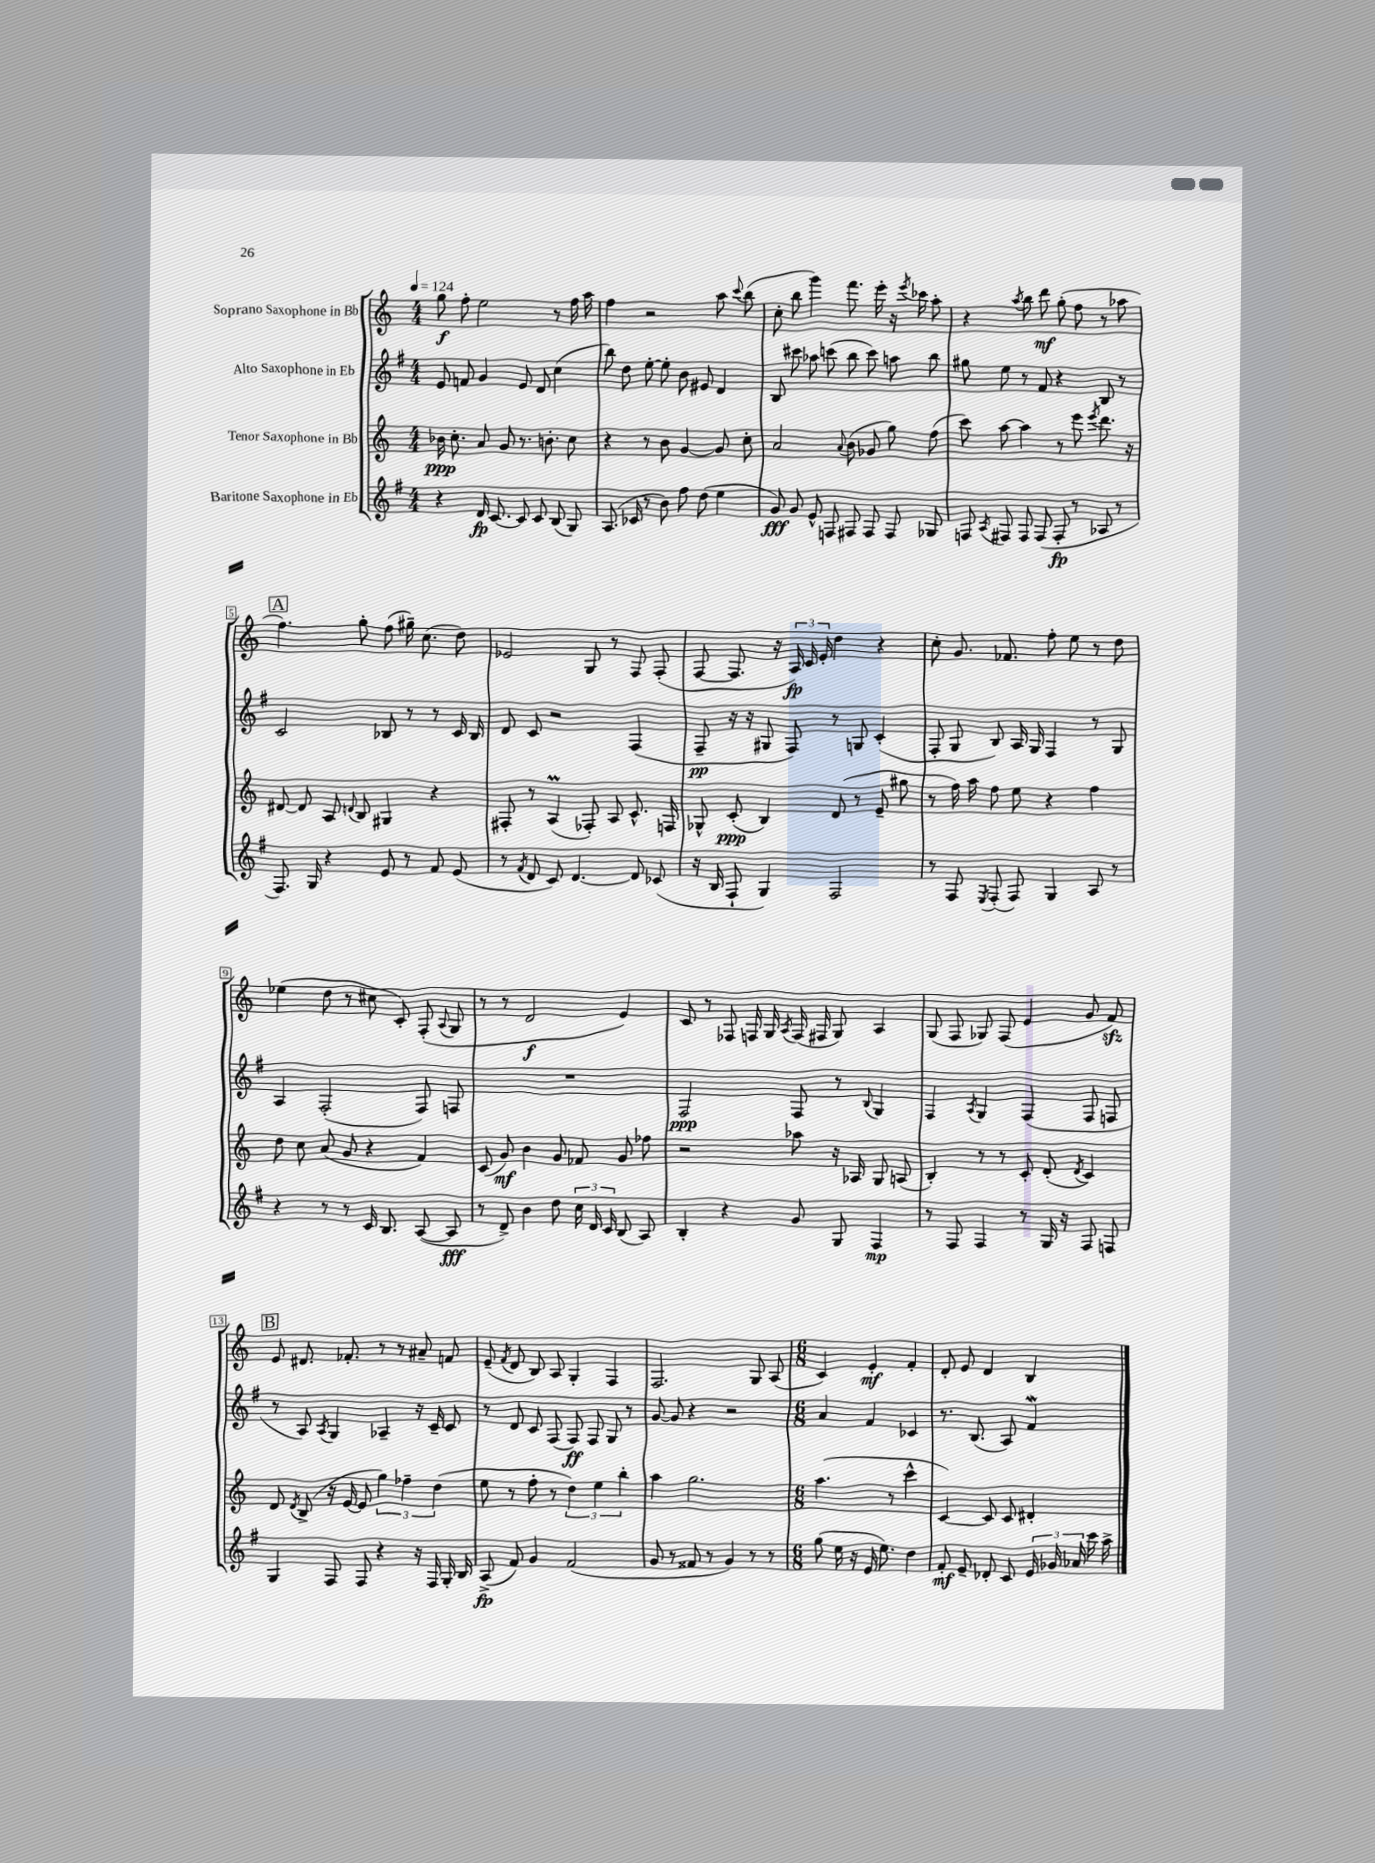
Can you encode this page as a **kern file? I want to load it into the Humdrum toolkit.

**kern	**dynam	**kern	**dynam	**kern	**dynam	**kern	**dynam
*part4	*part4	*part3	*part3	*part2	*part2	*part1	*part1
*staff4	*staff4	*staff3	*staff3	*staff2	*staff2	*staff1	*staff1
*I"Baritone Saxophone in Eb	*	*I"Tenor Saxophone in Bb	*	*I"Alto Saxophone in Eb	*	*I"Soprano Saxophone in Bb	*
*clefG2	*	*clefG2	*	*clefG2	*	*clefG2	*
*k[f#]	*	*k[]	*	*k[f#]	*	*k[]	*
*M4/4	*	*M4/4	*	*M4/4	*	*M4/4	*
*MM124	*	*MM124	*	*MM124	*	*MM124	*
=1	=1	=1	=1	=1	=1	=1	=1
4r	.	16b-X\	ppp	8e/	.	8gg\	f
.	.	8.cc'\	.	.	.	.	.
.	.	.	.	8fn/	.	8ff'\	.
16d/	fp	8a/	.	4g/	.	2ee\	.
[8.c/	.	.	.	.	.	.	.
.	.	8g/	.	.	.	.	.
8c/]	.	8.r	.	8e/	.	.	.
8c/	.	.	.	8d/	.	.	.
.	.	8.bn'\	.	.	.	.	.
(8B/	.	.	.	(4cc\	.	8r	.
8G/)	.	8cc\	.	.	.	16ff\	.
.	.	.	.	.	.	16aa\	.
=2	=2	=2	=2	=2	=2	=2	=2
(8.A/	.	4r	.	8bb\)	.	4ff\	.
.	.	.	.	8dd\	.	.	.
16c-X/	.	.	.	.	.	.	.
8r	.	8r	.	[8ee'\	.	2r	.
8b\)	.	8b\	.	8ee'\]	.	.	.
8ff#\	.	[4g/	.	8b\	.	.	.
(8dd\	.	.	.	8e#X/	.	.	.
4ee\	.	8g/]	.	4d/	.	8aa\	.
.	.	.	.	.	.	8qqccc/	.
.	.	8cc'\	.	.	.	(8bb\	.
=3	=3	=3	=3	=3	=3	=3	=3
8g/)	fff	2a/	.	8B/	.	8cc'\	.
8g/	.	.	.	8ccc#X\	.	8bb\	.
8e^^/	.	.	.	8aa-X\	.	4ggg\)	.
8Fn/	.	.	.	(8cccn\	.	.	.
.	.	8qqa/	.	.	.	.	.
8F#X/	.	(8b\	.	8bb\	.	8.fff\	.
8F#/	.	8g-X/	.	8ccc\)	.	.	.
.	.	.	.	.	.	16eee'\	.
8F#/	.	8gg\)	.	8aan\	.	16r	.
.	.	.	.	.	.	8qeee/	.
.	.	.	.	.	.	16ccc-X\	.
8G-X/	.	(8ff\	.	8bb\	.	8aa'\	.
=4	=4	=4	=4	=4	=4	=4	=4
8Fn/	.	8ccc\)	.	8gg#X\	.	4r	.
8qA/	.	.	.	.	.	.	.
8F#X/	.	[8aa\	.	8ee\	.	.	.
.	.	.	.	.	.	8qaa/	.
8F#/	.	4aa\]	.	8r	.	8bb\	.
(8F#/	.	.	.	8f#/	.	8ddd\	mf
8F#'/	fp	8r	.	4r	.	(8gg'\	.
8r	.	8eee\	.	.	.	8ff\	.
.	.	8qeee/	.	.	.	.	.
8A-X/	.	8.ddd\	.	8B/	.	8r	.
8r	.	.	.	8r	.	8aa-X\	.
.	.	16r	.	.	.	.	.
!!LO:LB:g=z
!!LO:REH:place=s1:t=A
=5	=5	=5	=5	=5	=5	=5	=5
8.F#/)	.	[8d#X/	.	2c/	.	4.ff\)	.
.	.	8d#/]	.	.	.	.	.
16G/	.	.	.	.	.	.	.
4r	.	8A/	.	.	.	.	.
.	.	8qqdn/	.	.	.	.	.
.	.	8B/	.	.	.	8gg'\	.
8e/	.	4G#X/	.	8B-X/	.	(8ff\	.
8r	.	.	.	8r	.	16gg#X~\)	.
.	.	.	.	.	.	(8.cc\	.
8f#/	.	4r	.	8r	.	.	.
(8e/	.	.	.	16c/	.	8dd\)	.
.	.	.	.	16B-/	.	.	.
=6	=6	=6	=6	=6	=6	=6	=6
8r	.	8F#X'/	.	8d/	.	2e-X/	.
8qf#/	.	.	.	.	.	.	.
8d/	.	8r	.	8c/	.	.	.
8c/)	.	(4AM/	.	2r	.	.	.
[4.d/	.	.	.	.	.	.	.
.	.	8F-X'/)	.	.	.	8G/	.
.	.	8A/	.	.	.	8r	.
8d/]	.	8.c^^/	.	(4F#/	.	8F/	.
(8c-X/	.	.	.	.	.	(8F'/	.
.	.	16Fn/	.	.	.	.	.
=7	=7	=7	=7	=7	=7	=7	=7
16r	.	8G-X^^/	.	8F#~/	pp	[8F/	.
16B/	.	.	.	.	.	.	.
8F#`/	.	(8c'/	ppp	16r	.	8.F/]	.
.	.	.	.	16r	.	.	.
4G/)	.	4B/)	.	8G#X/	.	.	.
.	.	.	.	.	.	16r	.
.	.	.	.	8F#/)	.	24A/)	fp
.	.	.	.	.	.	24c/	.
.	.	.	.	.	.	24e'/	.
2F#/	.	(8d/	.	8r	.	4dd\	.
.	.	8r	.	8Gn/	.	.	.
.	.	8e~/	.	(4c'/	.	4r	.
.	.	8gg#X\	.	.	.	.	.
=8	=8	=8	=8	=8	=8	=8	=8
8r	.	8r	.	8F#'/	.	8cc'\	.
8F#/	.	16ff\)	.	8G/	.	8.g/	.
.	.	16aa\	.	.	.	.	.
8qE/	.	.	.	.	.	.	.
(8F#'/	.	8ff\	.	8B/)	.	.	.
.	.	.	.	.	.	8.f-X/	.
8F#/)	.	8ee\	.	16A/	.	.	.
.	.	.	.	16G/	.	.	.
4G/	.	4r	.	4F#/	.	8ff'\	.
.	.	.	.	.	.	8ee\	.
8A/	.	4ff\	.	8r	.	8r	.
8r	.	.	.	8G/	.	8dd\	.
!!LO:LB:g=z
=9	=9	=9	=9	=9	=9	=9	=9
4r	.	8dd\	.	4A/	.	(4ee-X\	.
.	.	8cc\	.	.	.	.	.
8r	.	(8a/	.	(2F#'/	.	8dd\	.
8r	.	8g/	.	.	.	8r	.
16c/	.	4r	.	.	.	8cc#X\	.
8.B/	.	.	.	.	.	.	.
.	.	.	.	.	.	8c'/)	.
([8A/	.	4f/)	.	8F#/)	.	(8F'/	.
.	.	.	.	.	.	8qqA/	.
8A/]	fff	.	.	8Fn/	.	8G/	.
=10	=10	=10	=10	=10	=10	=10	=10
8r	.	(8c/	.	1r	.	8r	.
8d^/)	.	8g/)	mf	.	.	8r	.
4b\	.	4b\	.	.	.	2d/	f
8dd\	.	8g/	.	.	.	.	.
24cc\	.	8f-X/	.	.	.	.	.
24d/	.	.	.	.	.	.	.
24c/	.	.	.	.	.	.	.
(8B/	.	8g/	.	.	.	4e/)	.
8A/)	.	8ff-X\	.	.	.	.	.
=11	=11	=11	=11	=11	=11	=11	=11
4B'/	.	2r	.	2F#/	ppp	8c/	.
.	.	.	.	.	.	8r	.
4r	.	.	.	.	.	8F-X/	.
.	.	.	.	.	.	16Fn/	.
.	.	.	.	.	.	16G/	.
.	.	.	.	.	.	8qA/	.
8g/	.	8aa-X\	.	8F#/	.	(16F/	.
.	.	.	.	.	.	16F#X/	.
8G/	.	16r	.	8r	.	8G/)	.
.	.	16A-X/	.	.	.	.	.
.	.	.	.	8qqB/	.	.	.
4F#/	mp	8G/	.	4G/	.	4A/	.
.	.	(8An/	.	.	.	.	.
=12	=12	=12	=12	=12	=12	=12	=12
8r	.	4B'/)	.	4F#/	.	(8G/	.
8F#/	.	.	.	.	.	8F/	.
.	.	.	.	8qA/	.	.	.
4F#/	.	8r	.	4G/	.	8G-X/)	.
.	.	8r	.	.	.	(8F/	.
8r	.	8c'/	.	(4F#/	.	4e/	.
16G/	.	(8d'/	.	.	.	.	.
16r	.	.	.	.	.	.	.
.	.	8qd/	.	.	.	.	.
8F#/	.	4c/)	.	8F#/	.	8g/	.
8Fn/	.	.	.	8Fn/	.	8fzz/)	.
!!LO:LB:g=z
!!LO:REH:place=s1:t=B
=13	=13	=13	=13	=13	=13	=13	=13
4G/	.	8d/	.	8r	.	8e/	.
.	.	8qd/	.	.	.	.	.
.	.	(8B^/	.	8A/)	.	8.d#X/	.
.	.	.	.	8qA/	.	.	.
8F#/	.	16r	.	4G/	.	.	.
.	.	[16e/	.	.	.	8.f-X'/	.
8F#/	.	8e/]	.	.	.	.	.
4r	.	6gg\)	.	4A-X~/	.	8r	.
.	.	.	.	.	.	8r	.
.	.	6ff-X~\	.	.	.	.	.
16r	.	.	.	16r	.	8a#X~/	.
16F#/	.	.	.	16c~/	.	.	.
.	.	(6dd\	.	.	.	.	.
16G'/	.	.	.	8c/	.	8fn/	.
16B/	.	.	.	.	.	.	.
=14	=14	=14	=14	=14	=14	=14	=14
(8A^/	fp	8ee\	.	8r	.	(8e~/	.
.	.	.	.	.	.	8qf/	.
8f#/)	.	8r	.	8d/	.	8d/	.
4g/	.	8ff'\	.	8c/	.	8B/)	.
.	.	8r	.	(8F#/	.	8A/	.
(2f#/	.	6dd\)	.	8F#/)	ff	4G'/	.
.	.	.	.	8F#/	.	.	.
.	.	6ee\	.	.	.	.	.
.	.	.	.	8G/	.	4F/	.
.	.	6bb'\	.	.	.	.	.
.	.	.	.	8r	.	.	.
=15	=15	=15	=15	=15	=15	=15	=15
8g/	.	4aa\	.	[8g/	.	2.F/	.
8r	.	.	.	8g/]	.	.	.
8f##X/	.	2.gg\	.	4r	.	.	.
8r	.	.	.	.	.	.	.
4g/)	.	.	.	2r	.	.	.
8r	.	.	.	.	.	8G/	.
8r	.	.	.	.	.	(8A/	.
=16	=16	=16	=16	=16	=16	=16	=16
*M6/8	*	*M6/8	*	*M6/8	*	*M6/8	*
(8gg\	.	(4.aa\	.	4a/	.	4c/)	.
16ee\	.	.	.	.	.	.	.
16r	.	.	.	.	.	.	.
16e/	.	.	.	4f#/	.	4e'/	mf
8.ee\)	.	.	.	.	.	.	.
.	.	8r	.	.	.	.	.
4dd\	.	4ccc^^\	.	4c-X/	.	4f'/	.
=17	=17	=17	=17	=17	=17	=17	=17
8f#'/	mf	[4c/)	.	8.r	.	8d'/	.
8e~/	.	.	.	.	.	8e/	.
.	.	.	.	(8.B/	.	.	.
8d-X'/	.	8c/]	.	.	.	4d/	.
8c/	.	8c/	.	8A/)	.	.	.
24e/	.	4d#X'/	.	4f#W/	.	4B/	.
24g-X/	.	.	.	.	.	.	.
24a-X/	.	.	.	.	.	.	.
16ccc\	.	.	.	.	.	.	.
16aa^\	.	.	.	.	.	.	.
==	==	==	==	==	==	==	==
*-	*-	*-	*-	*-	*-	*-	*-
